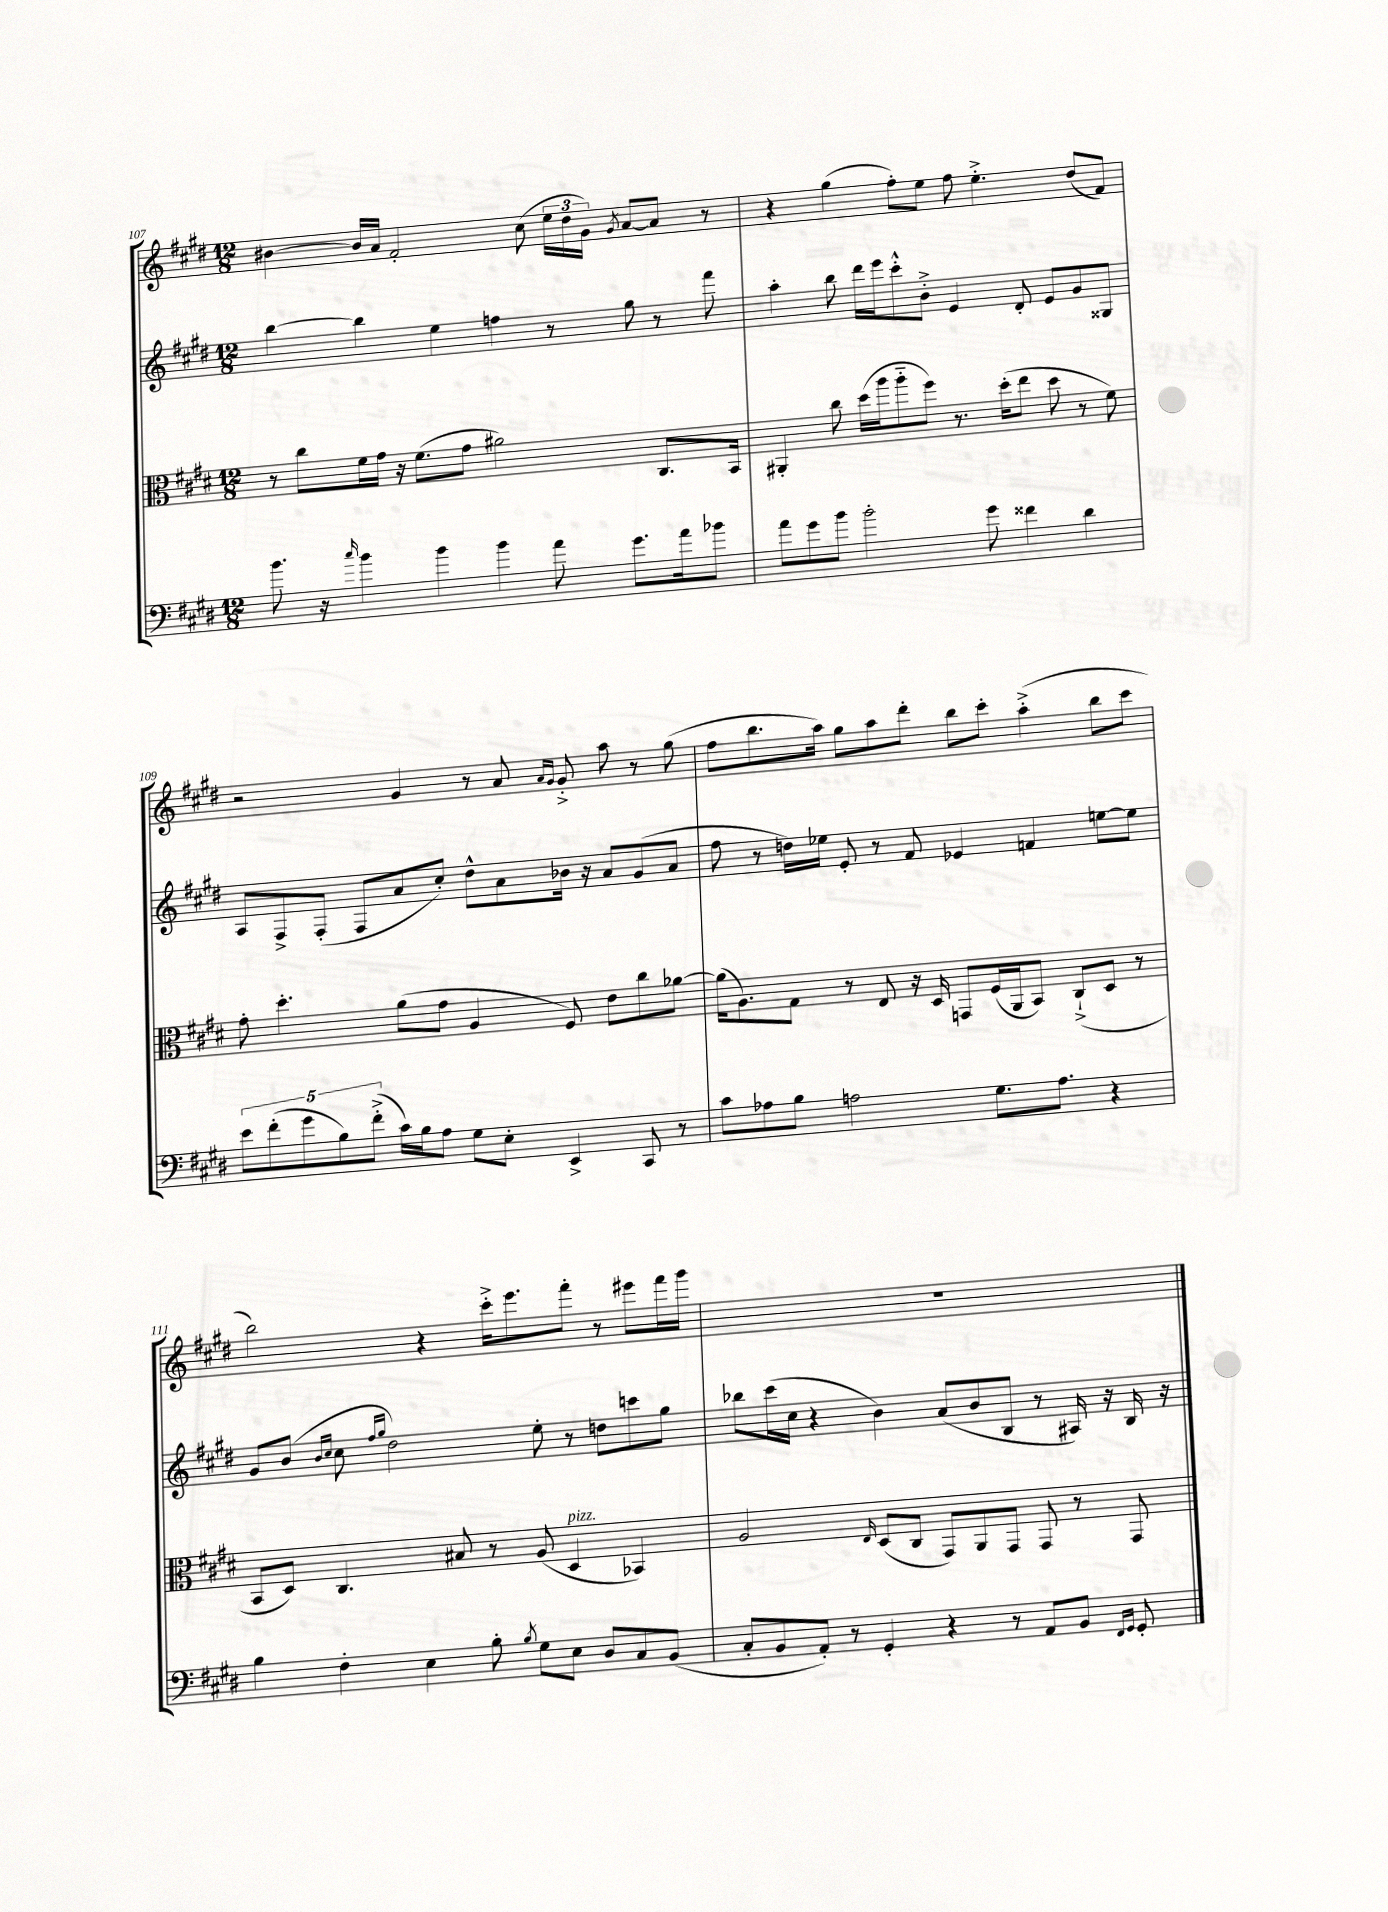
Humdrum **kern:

**kern	**kern	**kern	**kern
*staff4	*staff3	*staff2	*staff1
*clefF4	*clefC3	*clefG2	*clefG2
*k[f#c#g#d#]	*k[f#c#g#d#]	*k[f#c#g#d#]	*k[f#c#g#d#]
*M12/8	*M12/8	*M12/8	*M12/8
8.b\	8r	[4bb\	[4b#\
.	8cc#\L	.	.
16r	.	.	.
16qqcc#/	.	.	.
4b\	16f#\L	4bb\]	16b#/]LL
.	16g#\JJ	.	16a/JJ
.	16r	.	2f#'/
.	(8.f#\L	.	.
4b\	.	4ee\	.
.	8g#\J	.	.
4b\	2a#\)	4ff\	.
.	.	.	(8cc#\
8a\	.	8r	24ee\LL
.	.	.	24dd#\
.	.	.	24g#\JJ)
.	.	.	8qg#/
8.g#\L	.	8gg#\	[8a/L
.	8.C#/L	8r	8a/]J
16a\k	.	.	.
8b-\J	.	8fff#\	8r
.	16BB/Jk	.	.
=	=	=	=
8a\L	4AA#'/	4aa'\	4r
8g#\	.	.	.
8b\J	8cc#\	8bb\	(4gg#\
2b'\	(16dd#\LL	16ddd#\LL	.
.	16aa\J	16eee\J	.
.	8aa'~\	8ccc#'^^\	8ff#'\L)
.	8ff#\J)	8b'^\J	8ee\J
.	8.r	4e/	8ff#\
8g#\	.	.	4.ee'^\
.	(16dd#'\LK	.	.
4f##\	8ee\J	8d#'/	.
.	8dd#\	8e/L	.
4d#\	8r	8g#/	(8dd#/L
.	8f#\)	8G##/J	8f#/J)
=	=	=	=
10e\L	8g#'\	8A/L	2r
(10f#'\	.	.	.
.	4.dd#'\	8F#^/	.
10g#\	.	.	.
.	.	(8F#'/J	.
10B\)	.	.	.
.	.	8F#/L	.
(10f#'^\J	.	.	.
16c#\LL)	(8a\L	8a/	4g#/
16B\J	.	.	.
8A\J	8g#\J	8cc#'/J)	.
8G#\L	4A/	8dd#^^\L	8r
8E'\J	.	8a\	8a/
.	.	.	16qqa/LL
.	.	.	16qqg#/JJ
4EE^/	8F#/)	16b-\Jk	8g#'^/
.	.	16r	.
.	8e\L	8a/L	8aa\
8CC#/	8cc#\	(8g#/	8r
8r	[8a-\J	8a/J	(8gg#\
=	=	=	=
8c#\L	(16a-\]LK	8ff#\	8ff#\L
.	8.A\)	.	.
8A-\	.	8r	8.bb\
8B\J	8G#\J	16dd\LL)	.
.	.	16ee-\JJ	16aa\Jk)
2A\	8r	8e'/	8gg#\L
.	8E/	8r	8aa\
.	16r	8f#/	8ddd#'\J
.	16D#/	.	.
.	8GG/L	4e-/	8bb\L
8.G#\L	(16F#/L	.	8ccc#'\J
.	16AA/J	.	.
.	8BB/J)	4f/	(4aa'^\
8.A\J	.	.	.
.	(8C#`^/L	.	.
4r	8D#/J	[8ee\L	8bb\L
.	8r	8ee\]J	8ccc#\J
=	=	=	=
4B\	8BB/L	8g#/L	2bb\)
.	8D#/J)	(8b/J	.
.	.	16qqb/LL	.
.	.	16qqcc#/JJ	.
4F#'\	4.C#/	8cc#\	.
.	.	16qqff#/LL	.
.	.	16qqgg#/JJ	.
.	.	2dd#\)	.
4E\	.	.	4r
.	8B#/	.	.
8B'\	8r	.	16ccc#'^\LK
.	.	.	8.eee\
8qB/	.	.	.
8G#\L	(8A/	8ee'\	.
8E\J	4D#/	8r	8fff#'\J
8D#/L	.	8dd\L	8r
8C#/	4BB-/)	8ccc\	8eee#\L
(8BB/J	.	8gg#\J	16fff#\L
.	.	.	16ggg#\JJ
=	=	=	=
8C#'/L	2A/	8bb-\L	1.r
8BB/	.	(16ccc#\L	.
.	.	16cc#\JJ	.
8AA'/J)	.	4r	.
8r	.	.	.
.	16qqE/	.	.
4GG#'/	(8D#/L	4b\)	.
.	8C#/J	.	.
4r	8GG#/L)	(8a/L	.
.	8AA/	8b/	.
8r	8GG#/J	8B/J	.
8AA/L	8GG#/	8r	.
8BB/J	8r	16A#/)	.
.	.	16r	.
16qqFF#/LL	.	.	.
16qqGG#/JJ	.	.	.
8GG#'/	8GG#/	16B/	.
.	.	16r	.
==	==	==	==
*-	*-	*-	*-
